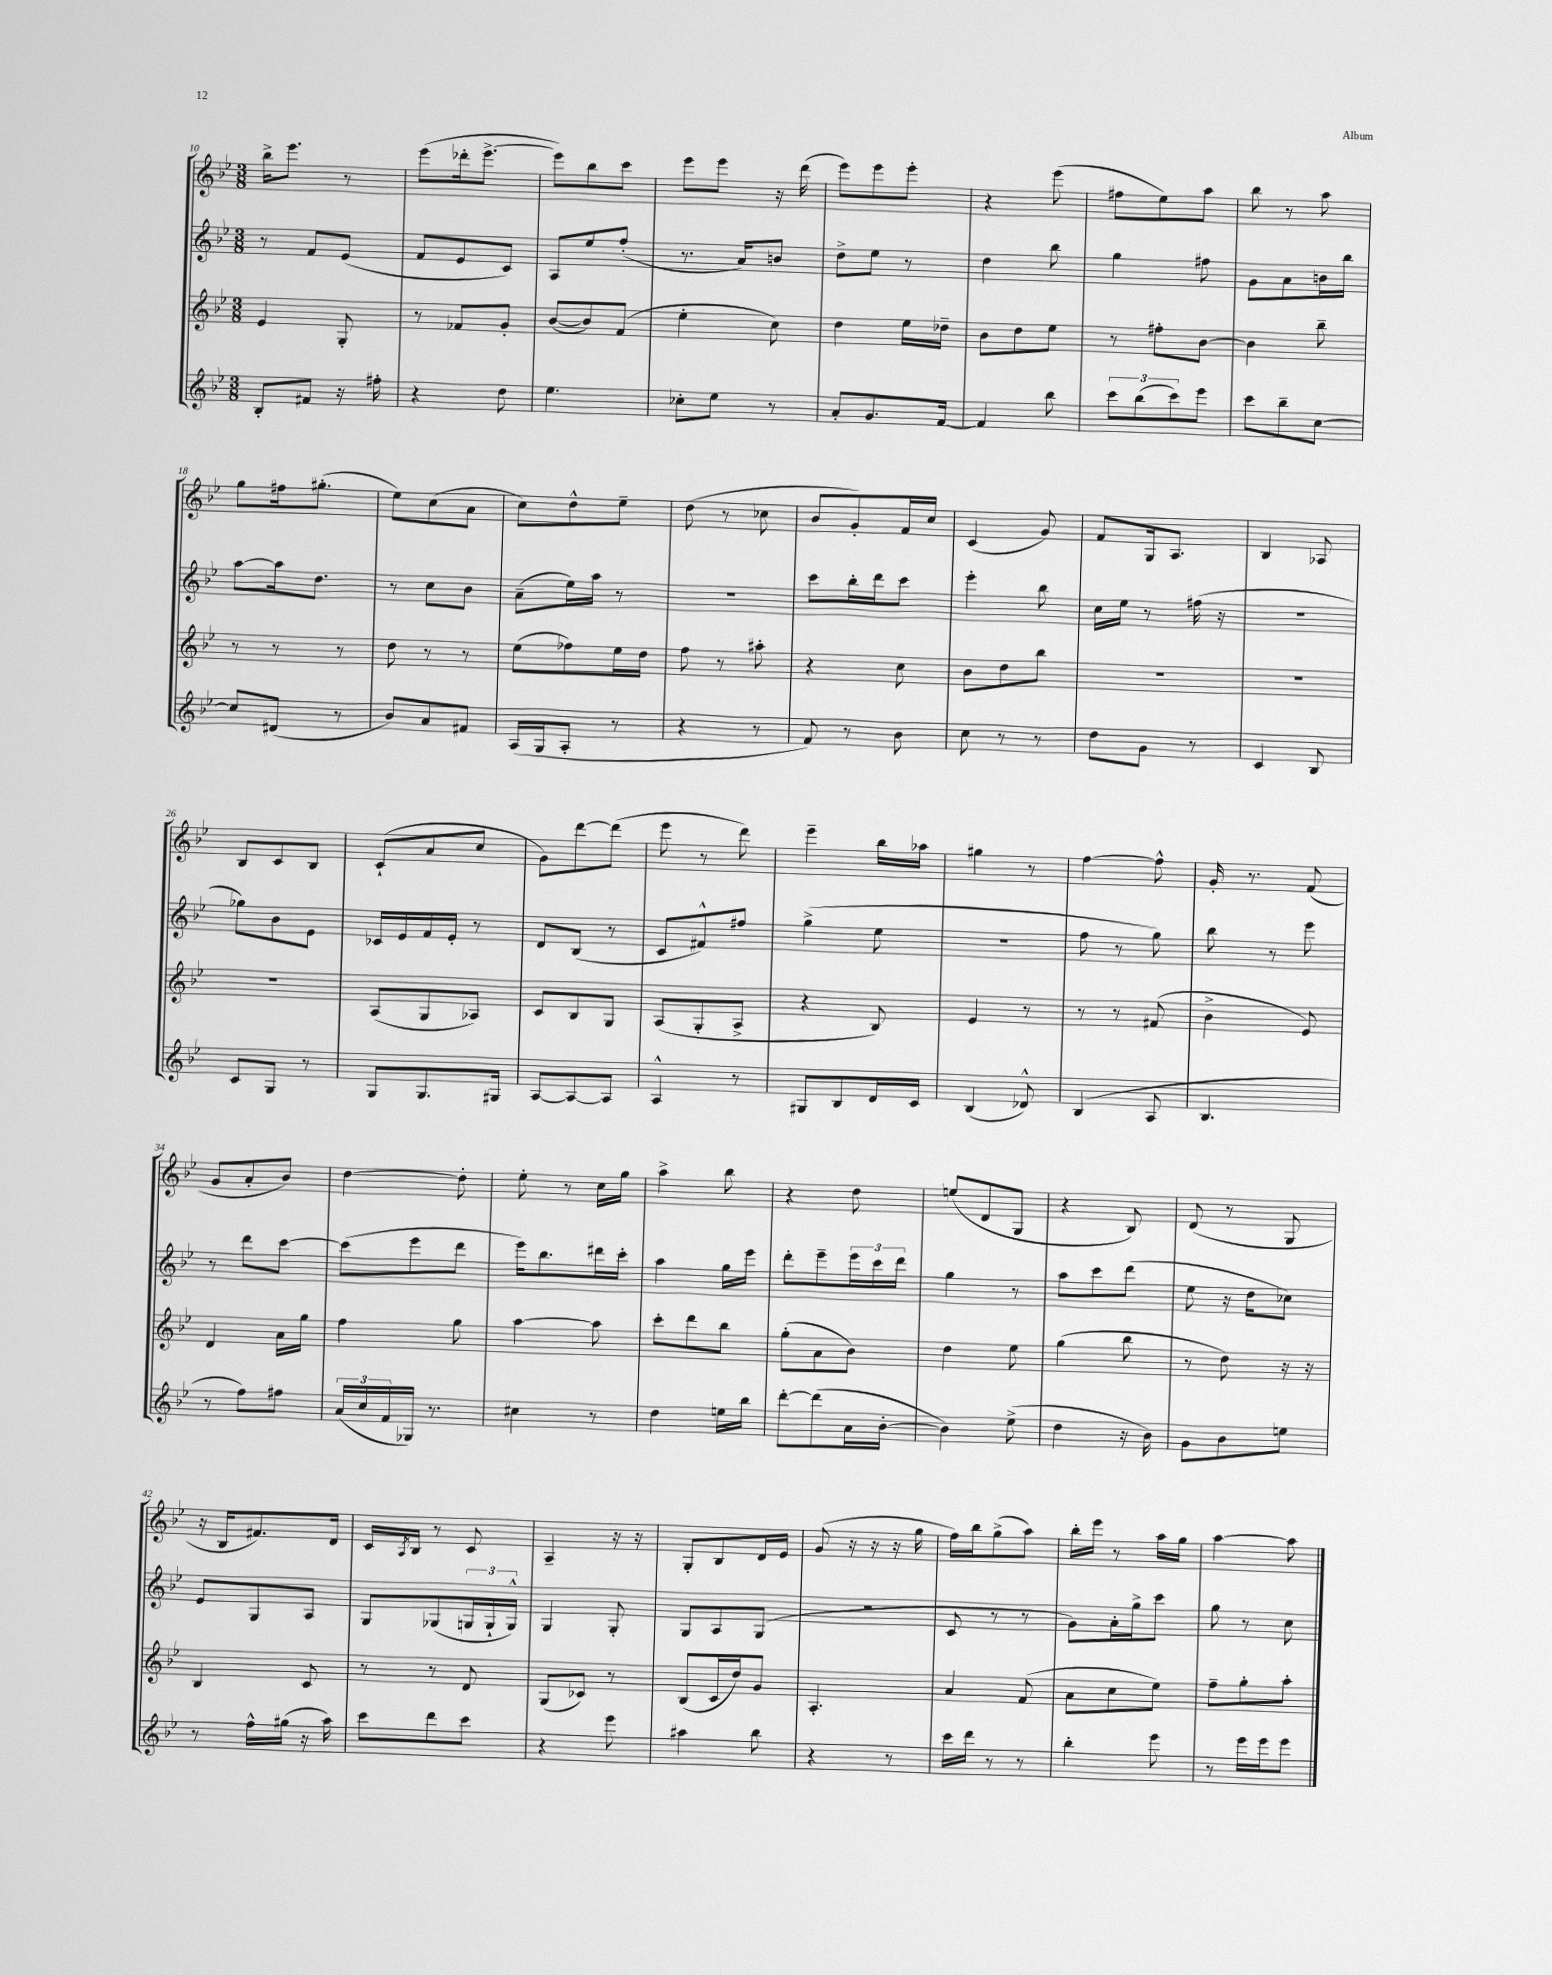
<<
\new StaffGroup <<
\new Staff = "s0" {
    \clef treble \key bes \major \numericTimeSignature \time 3/8
    bes''16-> ees'''8. r8 |
    ees'''8( des'''16-. ees'''8.~-> |
    ees'''8) bes''8 c'''8 |
    ees'''8 ees'''8 r16 d'''16( |
    ees'''8) ees'''8 ees'''8-. |
    r4 ees'''8( |
    fis''8 ees''8) a''8 |
    bes''8 r8 a''8 |
    g''8 fis''16 gis''8.-.( |
    ees''8) c''8( a'8 |
    c''8) d''8-^ ees''8-- |
    d''8( r8 ces''8 |
    bes'8 g'8-.) f'16 c''16 |
    c'4( g'8) |
    f'8 g16 a8. |
    bes4 aes8 |
    bes8 c'8 bes8 |
    c'8-!( a'8 c''8 |
    g'8) d'''8~ d'''8( |
    ees'''8 r8 d'''8) |
    ees'''4-- bes''16 aes''16 |
    gis''4 r8 |
    f''4~ f''8-^ |
    g'16-. r8. f'8( |
    g'8 a'8-. bes'8) |
    d''4~ d''8-. |
    ees''8-. r8 c''16 g''16 |
    a''4-> bes''8 |
    r4 d''8 |
    e''8( d'8 g8 |
    r4 bes8) |
    d'8( r8 g8 |
    r16 bes16 fis'8.) d'16 |
    c'16 \acciaccatura { a8 } bes16 r8 c'8 |
    a4-- r16 r16 |
    g8-. bes8 d'16 ees'16 |
    g'8( r16 r16 r16 g''16 |
    f''16) bes''16 g''8->( a''8) |
    bes''16-. ees'''16 r8 a''16 g''16 |
    a''4~ a''8 \bar "|." |
}
\new Staff = "s1" {
    \clef treble \key bes \major \numericTimeSignature \time 3/8
    r8 f'8 ees'8( |
    f'8 ees'8 c'8) |
    a8 ees''8 f''8-.( |
    r8. a'16) b'8 |
    d''8-> ees''8 r8 |
    d''4 bes''8 |
    g''4 fis''8 |
    g'8 a'8 b'16 bes''16 |
    a''8~ a''16 d''8. |
    r8 c''8 bes'8 |
    a'8--( ees''16) a''16 r8 |
    R4. |
    c'''8 bes''16-. d'''16 c'''8 |
    ees'''4-. bes''8 |
    c''16 ees''16 r8 fis''16( r16 |
    r4. |
    ges''8) bes'8 ees'8 |
    ces'16 ees'16 f'16 ees'16-. r8 |
    d'8 bes8( r8 |
    c'8 fis'8-^) fis''8 |
    g''4->( ees''8 |
    R4. |
    f''8 r8 g''8) |
    bes''8 r8 ees'''8 |
    r8 d'''8 c'''8~ |
    c'''8( ees'''8 d'''8 |
    ees'''16) bes''8. dis'''16 c'''16-. |
    a''4 g''16 ees'''16 |
    d'''8-. ees'''8-- \tuplet 3/2 { ees'''16 c'''16 d'''16 } |
    g''4 r8 |
    a''8 c'''8 d'''8( |
    ees''8 r16 d''16 ces''8) |
    ees'8 g8 a8 |
    g8 ges8( \tuplet 3/2 { g16 g16-! g16-^) } |
    g4 g8-. |
    g8 a8 g8( |
    R4. |
    c'8 r8 r8 |
    g'8) a'16-. g''16-> c'''8 |
    g''8 r8 c''8 \bar "|." |
}
\new Staff = "s2" {
    \clef treble \key bes \major \numericTimeSignature \time 3/8
    ees'4 g8-. |
    r8 fes'8 g'8-. |
    bes'8~( bes'8) f'8( |
    ees''4-. c''8) |
    d''4 ees''16 des''16-- |
    bes'8 d''8 ees''8 |
    r8 fis''8-. bes'8~ |
    bes'4 bes''8-- |
    r8 r8 r8 |
    d''8 r8 r8 |
    ees''8( fes''8) ees''16 d''16 |
    f''8 r8 ais''8-. |
    r4 c''8 |
    bes'8 d''8 bes''8 |
    R4. |
    R4. |
    R4. |
    a8( g8 aes8) |
    c'8 bes8 g8 |
    a8( g8-. a8-> |
    r4 bes8) |
    ees'4 r8 |
    r8 r8 fis'8( |
    bes'4-> ees'8) |
    d'4 a'16 g''16 |
    f''4 g''8 |
    a''4~ a''8 |
    c'''8-. d'''8 bes''8 |
    g''8-.( a'8 bes'8) |
    d''4 ees''8 |
    g''4( bes''8 |
    r8 d''8) r16 r16 |
    bes4 c'8 |
    r8 r8 d'8 |
    g8( ces'8) r8 |
    bes8( c'16 d''16) g'8 |
    a4.-. |
    a'4 f'8( |
    a'8 c''8 ees''8) |
    f''8-- g''8-. a''8-. \bar "|." |
}
\new Staff = "s3" {
    \clef treble \key bes \major \numericTimeSignature \time 3/8
    bes8-. fis'8 r16 fis''16-. |
    r4 d''8 |
    ees''4. |
    ces''8-. ees''8 r8 |
    a'8-. g'8. f'16~ |
    f'4 bes''8 |
    \tuplet 3/2 { c'''8 bes''8( c'''8) } ees'''8 |
    c'''8 bes''8-- c''8~ |
    c''8 dis'8( r8 |
    bes'8) a'8 fis'8 |
    a16( g16 a8-. r8 |
    r4 r8 |
    f'8) r8 bes'8 |
    c''8 r8 r8 |
    d''8 g'8 r8 |
    c'4 bes8 |
    c'8 g8 r8 |
    g8 g8. gis16 |
    a8~ a8~ a8 |
    a4-^ r8 |
    gis8 bes8 d'16 c'16 |
    bes4( des'8-^) |
    bes4( a8 |
    bes4. |
    r8 f''8) fis''8 |
    \tuplet 3/2 { a'16( c''16 f'16 } ges16) r8. |
    cis''4 r8 |
    d''4 e''16 bes''16 |
    d'''8~-. d'''8( a'16 bes'16~-. |
    bes'4) ees''8->( |
    d''4 r16 bes'16) |
    g'8 bes'8 e''8 |
    r8 f''16-^ gis''16( r16 a''16) |
    c'''8 d'''8 c'''8 |
    r4 ees'''8 |
    ais''4 bes''8 |
    r4 r8 |
    c'''16 d'''16 r8 r8 |
    bes''4-. ees'''8 |
    r8 ees'''16 ees'''16 ees'''8 \bar "|." |
}
>>
>>
\layout { \context { \Score currentBarNumber = #10 } }
